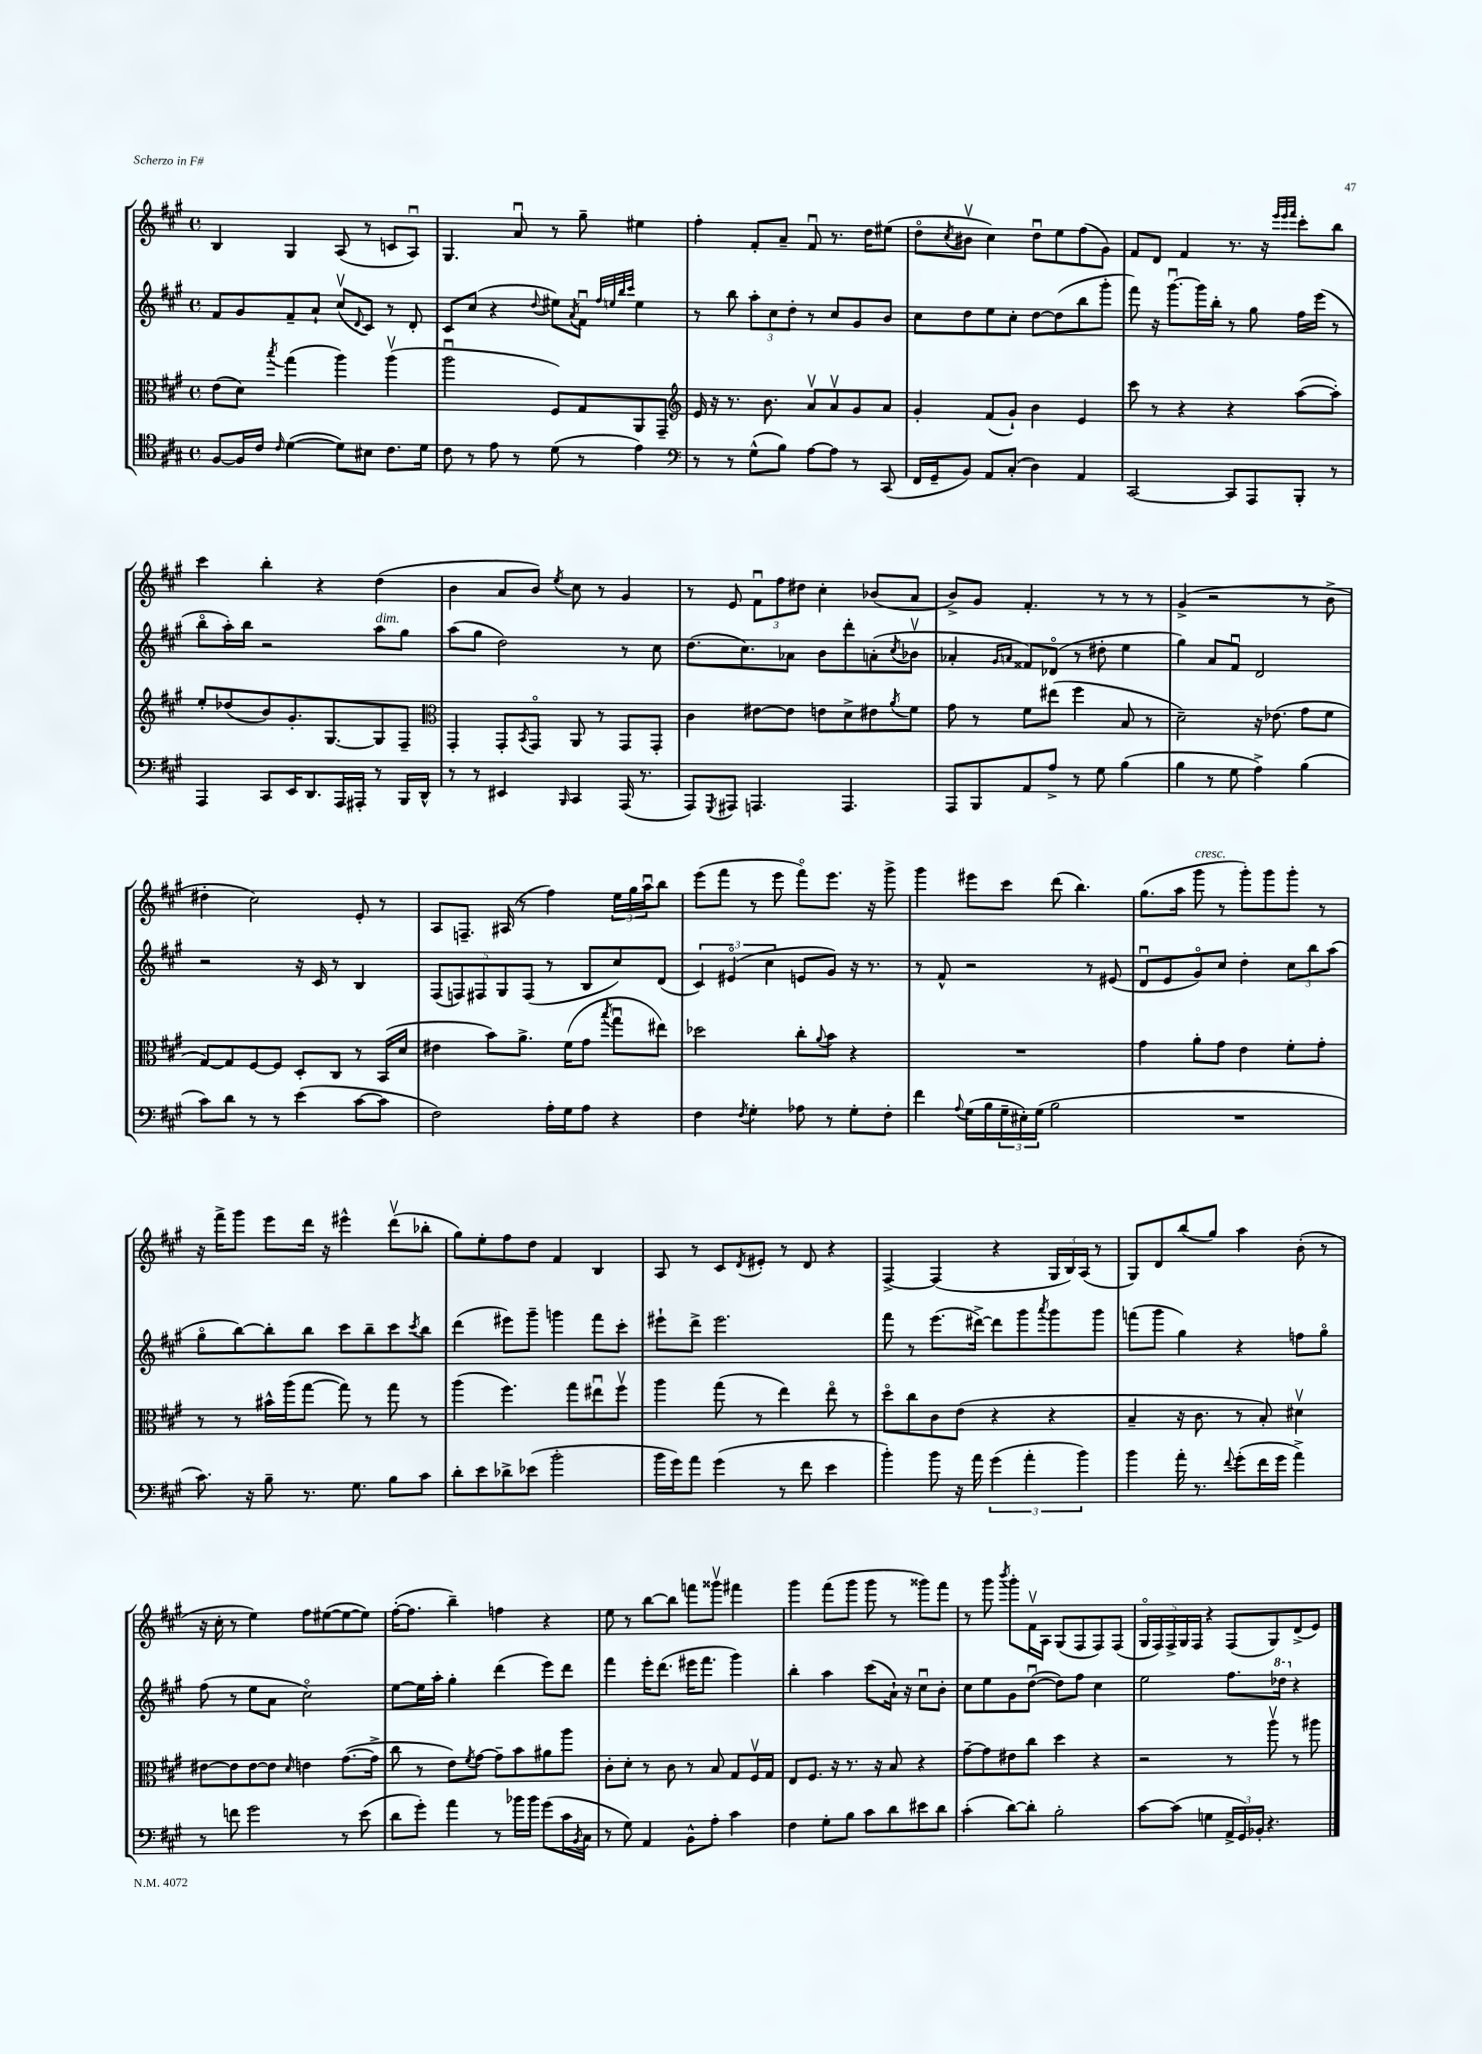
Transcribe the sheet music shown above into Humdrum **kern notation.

**kern	**kern	**kern	**kern
*staff4	*staff3	*staff2	*staff1
*clefC4	*clefC3	*clefG2	*clefG2
*k[f#c#g#]	*k[f#c#g#]	*k[f#c#g#]	*k[f#c#g#]
*M4/4	*M4/4	*M4/4	*M4/4
*met(c)	*met(c)	*met(c)	*met(c)
[8F#	(8e	8f#	4B
16F#]	8d)	8g#	.
16c#	.	.	.
16qqc#	8qbb	.	.
([4d	(4gg#	8f#~	4G#
.	.	8a`	.
8d])	4aa)	(8cc#v	(8A
.	.	8qqd	.
8B#	.	8c#)	8r
8.c#	(4aav	8r	8c
.	.	8d'	8Au)
16d	.	.	.
=	=	=	=
8c#	2aau	8c#	4.G#
8r	.	(8cc#	.
8e	.	4r	.
8r	.	.	8au
.	.	8qqdd	.
(8d	8F#)	8ee#)	8r
.	.	8qa	.
8r	8G#	8f#u	8gg#~
.	.	32qqff#	.
.	.	32qqee	.
.	.	32qqbb	.
.	.	32qqccc#	.
4e)	8AA	4ee	4ee#
.	8GG#~	.	.
=	=	=	=
*clefF4	*clefG2	*	*
8r	16e	8r	4ff#'
.	16r	.	.
8r	8.r	8bb	.
(8G#^^	.	12aa'	8f#'
.	8.b	.	.
.	.	12cc#	.
8B)	.	.	8a~
.	.	12dd'	.
[8A	8av	8r	8f#u
8A]	8av	8cc#	8.r
8r	8g#	8g#	.
.	.	.	16dd
(8CC#	8a	8b	(8ee#
=	=	=	=
16FF#	4g#'	8cc#	8ddo
16GG#~	.	.	.
.	.	.	8qcc#
8BB)	.	8dd	8b#v
8AA	(8f#	8ee	4cc#)
(8C#'	8g#`)	8cc#'	.
4D)	4b	[8dd	8ddu
.	.	(8dd]	8ee
4AA	4e	8bb	(8ff#
.	.	8ggg#'	8g#)
=	=	=	=
[2CC#	8ccc#	8fff#)	8f#
.	8r	16r	8d
.	.	[8.ggg#u	.
.	4r	.	4f#
.	.	16ggg#]	.
.	.	16bb'	.
8CC#]	4r	8r	8.r
8AAA	.	8gg#	.
.	.	.	16r
.	.	.	32qqeee
.	.	.	32qqeee
.	.	.	32qqfff#
8BBB'	([8aa	16ff#	8ccc#'
.	.	(16eee	.
8r	8aa'])	8r	8bb
=	=	=	=
4AAA	8ee'	8bbo	4ccc#
.	(8dd-	16aa')	.
.	.	16bb	.
8CC#	8b)	2r	4bb'
16EE	8.g#'	.	.
8.DD	.	.	.
.	.	.	4r
.	[8.G#	.	.
16AAA	.	.	.
16AAA#'	.	.	.
8r	8G#]	8aa	(4dd
16BBB	8F#~	8gg#	.
16DD^^	.	.	.
=	=	=	=
*	*clefC3	*	*
8r	4GG#'	(8aa	4b
8r	.	8gg#	.
4EE#	8GG#'	2dd)	8a
.	8qBB	.	.
.	8GG#o	.	8b)
16qqBBB	.	.	8qee
4CC#	8AA	.	8cc#
.	8r	.	8r
(16AAA	8GG#	8r	4g#
8.r	.	.	.
.	8GG#'	8cc#	.
=	=	=	=
8AAA)	4c#	(8.dd	8r
8qGGG#	.	.	.
8AAA#	.	.	8e
.	.	8.cc#)	.
4.AAA	[8e#	.	12f#u
.	.	.	12ff#
.	8e#]	8a-	.
.	.	.	12dd#
.	8e	8b	4cc#'
4.AAA	8d^	8ddd'	.
.	8e#	(8a'	(8b-
.	8qa	8qcc#	.
.	8f#	8b-v	8a
=	=	=	=
8AAA	8g#	4a-'	8b^)
8BBB	8r	.	8g#
.	.	16qqg#	.
.	.	16qqa	.
8AA	8f#	8f##)	4.f#'
8A^	(8ee#	(8d-o	.
8r	4ff#	8r	.
8G#	.	8dd#'	8r
(4B	8B	4ee	8r
.	8r	.	8r
=	=	=	=
4B	2d~)	4gg#)	(4g#^
8r	.	8a	2r
8G#	.	8f#u	.
4A^)	16r	2d	.
.	(8.e-	.	.
(4B	8g#	.	8r
.	8f#	.	8b^
=	=	=	=
8c#)	[8G#)	2r	4dd#'
8d	8G#]	.	.
8r	[8F#	.	2cc#)
8r	8F#]	.	.
(4e	8D'	16r	.
.	.	16c#	.
.	8C#	8r	.
[8c#	8r	4B	8e'
8c#]	(16BB	.	8r
.	16d	.	.
=	=	=	=
2F#)	4e#	(10F#	8A
.	.	10F)	.
.	.	.	8.F~
.	.	10F#	.
.	8b)	.	.
.	.	10G#	.
.	.	.	(16A#
.	8.a^	.	8r
.	.	(10F#	.
16A'	.	8r	4ff#)
16G#	(16f#	.	.
8A	8g#	8B	.
.	8qbb	.	.
4r	8gg#u	8cc#)	24ee
.	.	.	24gg#
.	.	.	24aau
.	8ee#)	(8d	8bb
=	=	=	=
4F#	2dd-	6c#)	(8eee
.	.	.	8fff#
.	.	(6e#o	.
8qF#	.	.	.
4G#'	.	.	8r
.	.	6cc#	.
.	.	.	8eee
8A-	8cc#'	8e	8fff#o)
.	8qqa	.	.
8r	8b	8g#)	8.eee
8G#'	4r	16r	.
.	.	8.r	16r
8F#'	.	.	8ggg#^
=	=	=	=
4f#	1r	8r	4ggg#
.	.	8f#^^	.
8qqA	.	.	.
(16G#	.	2r	8eee#
16B	.	.	.
24G#~	.	.	8ccc#
24E#')	.	.	.
(24G#	.	.	.
2B	.	.	(8ddd
.	.	.	4.bb)
.	.	8r	.
.	.	(8e#	.
=	=	=	=
1r	4g#	8du	(8.gg#
.	.	8e	.
.	.	.	16aa
.	8a'	8g#o)	8ggg#
.	8g#	8cc#	8r
.	4e	4dd'	8ggg#')
.	.	.	8ggg#
.	8f#'	12cc#	8ggg#'
.	.	12bb	.
.	8g#'	.	8r
.	.	(12aa	.
=	=	=	=
8.c#)	8r	8gg#o	16r
.	.	.	16fff#^
.	8r	[8bb)	8ggg#
16r	.	.	.
8B~	16b#^^	8bb']	8eee
.	(16aa	.	.
8.r	[8gg#	8bb	16ddd
.	.	.	16r
.	8gg#])	8ccc#	4eee#^^
8.G#	.	.	.
.	8r	8bb~	.
8B	8gg#	8ccc#	(8dddv
.	.	8qccc#	.
8c#	8r	8bb	8bb-'
=	=	=	=
8d'	(4aa	(4ddd	8gg#)
8e	.	.	8ee'
8d-^	4.ff#)	8eee#)	8ff#
(8e-	.	8ggg#~	8dd
2b'	.	4ggg	4f#
.	8gg#	.	.
.	8ee#u	8fff#	4B
.	8ff#v	8ccc#'	.
=	=	=	=
16b	4aa	8eee#`	8A
16g#)	.	.	.
8a	.	8ddd^	8r
(4g#	(8gg#	2.eee#	8c#
.	.	.	8qd
.	8r	.	8e#'
8r	4ee)	.	8r
8f#	.	.	8d
4e	8eeo	.	4r
.	8r	.	.
=	=	=	=
4b')	8ddo	8fff#	[4F#^
.	8cc#	8r	.
8b	8c#	(8.eee	(4F#]
16r	(8e	.	.
16a	.	[16ddd#^)	.
(6g#	4r	8ddd#]	4r
.	.	8ggg#	.
6a'	.	.	.
.	.	8qaaa	.
.	4r	8ggg#	24G#
.	.	.	24B)
6b)	.	.	(24A
.	.	8ggg#	8r
=	=	=	=
4b	4B~	(8fff	8G#)
.	.	8ggg#	8d
16a'	16r	4gg#)	(8bb
8.r	8.c#	.	.
.	.	.	8gg#)
8qqf#	.	.	.
(8g#'	8r	4r	4aa
16f#	8B')	.	.
16g#	.	.	.
4a^)	4d#v	8ff	(8b'
.	.	8gg#o	8r
=	=	=	=
8r	[8e#	(8ff#	16r
.	.	.	16cc#'
8f	8e#]	8r	8r
2g#	[8e#	8ee	4ee)
.	8e#]	8a	.
.	16qqd	.	.
.	4e	2cc#o)	8ff#
.	.	.	([8ee#
8r	([8.g#	.	8ee#_
(8e	.	.	8ee#])
.	16g#^]	.	.
=	=	=	=
8d	8cc#	[8ee	([16ff#'
.	.	.	8.ff#]
8g#')	8r	16ee]	.
.	.	16aa'	.
4a	8e)	4gg#'	4bb~)
.	8qf#	.	.
.	[8g#	.	.
8r	8g#~]	(4ddd	4ff
16b-	8b	.	.
16b-	.	.	.
(8g#	8a#	8eee)	4r
16c#	8aa	8ddd	.
8qBB	.	.	.
16C#	.	.	.
=	=	=	=
8r	8c#'	4fff#	8ee
8G#)	8d'	.	8r
4AA	8r	16eee'	[8bb
.	.	(8.ddd	.
.	8c#	.	8bb]
8BB^^	8r	16eee#	8fff
.	.	8.fff#	.
8A'	8B	.	8ggg##v
4c#	8G#	4ggg#)	4fff#
.	16F#v	.	.
.	16G#	.	.
=	=	=	=
4F#	8E	4bb'	4ggg#
.	8.F#	.	.
8G#'	.	4aa	(8fff#
.	16r	.	.
8B	8.r	.	8ggg#
8c#	.	(8ccc#	8ggg#
.	16r	.	.
8d	8B	16a`)	8r
.	.	16r	.
8e#	4r	8cc#u	8ggg##)
8d	.	8b'	8fff#
=	=	=	=
(4c#'	[8g#~	8cc#	8r
.	8g#]	8ee	8ggg#
.	.	.	8qbbb
[8d)	8e#	8g#	8ggg#'
8d']	8cc#	([8ddu	16f#v
.	.	.	16A
2B'	4dd	8dd])	(8G#
.	.	8ff#	8F#
.	4r	4cc#	8F#)
.	.	.	(8F#
=	=	=	=
[8c#	2r	2ee	20G#o
.	.	.	20F#)
.	.	.	20F#^
(8c#]	.	.	.
.	.	.	20G#
.	.	.	20F#
4G	.	.	4r
24AA^	8r	8.ff#	(8F#
24GG#)	.	.	.
24BB-'	.	.	.
4.r	8aav	.	8G#)
.	.	16ddd-	.
.	8r	4r	(8d^
.	8aa#	.	8e)
==	==	==	==
*-	*-	*-	*-
